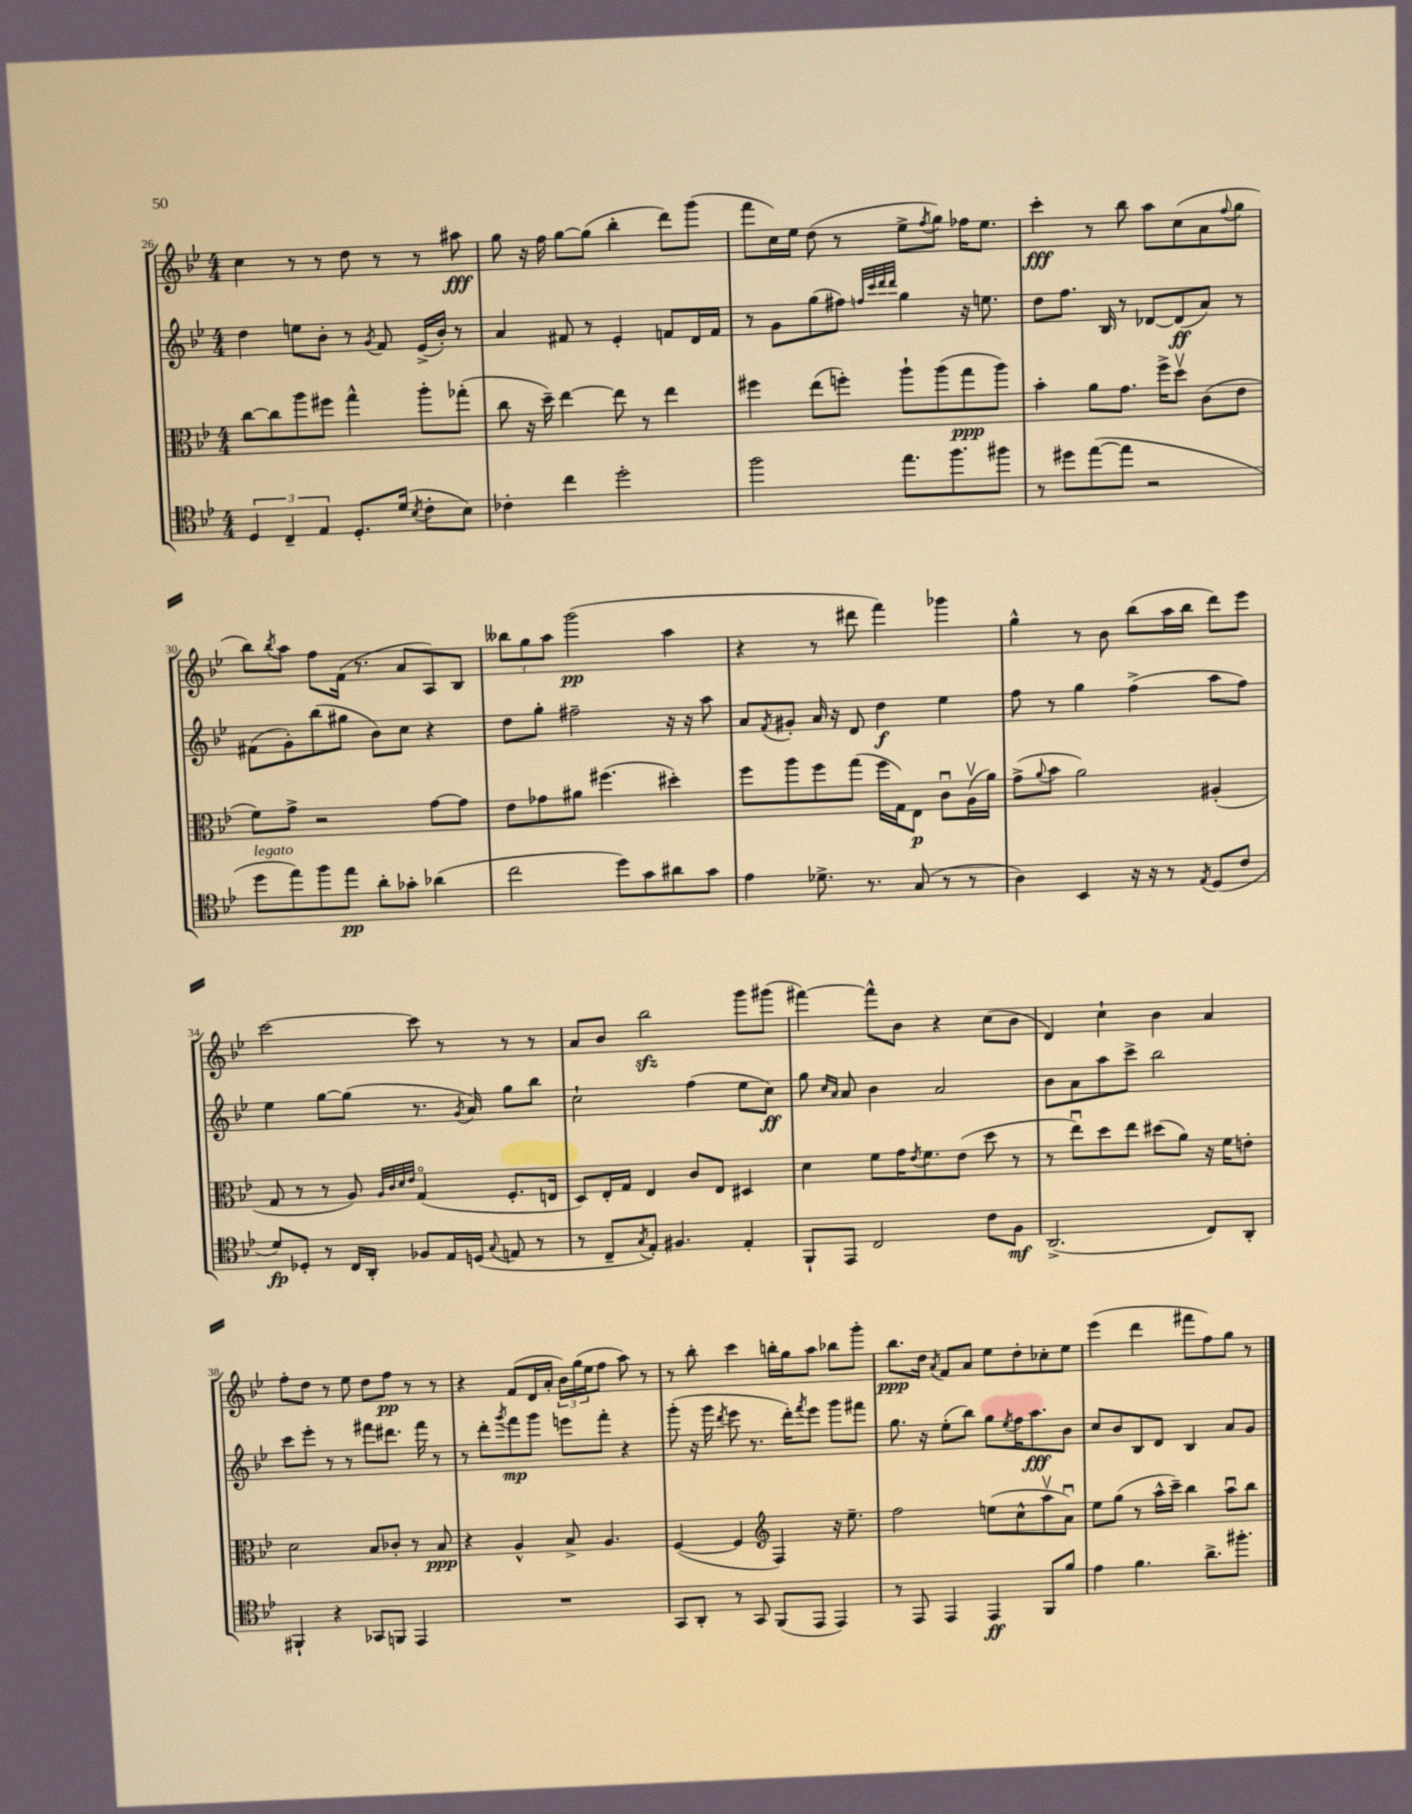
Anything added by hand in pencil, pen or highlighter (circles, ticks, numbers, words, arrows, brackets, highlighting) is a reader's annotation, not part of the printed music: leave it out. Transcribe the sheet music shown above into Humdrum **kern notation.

**kern	**kern	**kern	**kern
*staff4	*staff3	*staff2	*staff1
*clefC4	*clefC3	*clefG2	*clefG2
*k[b-e-]	*k[b-e-]	*k[b-e-]	*k[b-e-]
*M4/4	*M4/4	*M4/4	*M4/4
6D	[8cc	4dd	4cc
.	8cc]	.	.
6C~	.	.	.
.	8aa	8ee	8r
6E-	.	.	.
.	8ff#	8b-'	8r
8.D'	4gg^^	8r	8dd
.	.	8qg	.
.	.	8f	8r
(16d	.	.	.
8qB-	.	.	.
8c'	8aa'	(16e-^	8r
.	.	16b-')	.
8B-)	(8gg-'	8r	8aa#
=	=	=	=
4c-'	8cc	4a	8gg
.	16r	.	16r
.	16dd~)	.	16ff
4cc	[4ee-	8f#	[8gg
.	.	8r	(8gg]
2dd'	8ee-]	4e-'	4bb-'
.	8r	.	.
.	4ee-	8f	8ddd)
.	.	16d	(8ggg
.	.	16f	.
=	=	=	=
2ff	4ff#	8r	8fff
.	.	8g	16cc)
.	.	.	16ee-
.	(8ee-	(8gg	(8dd
.	8ff')	8ff#)	8r
.	.	32qqff	.
.	.	32qqccc	.
.	.	32qqddd	.
.	.	32qqddd	.
8.ee-	8aa`	4gg	8ee-^
.	.	.	8qff
.	(8aa	.	8gg)
8.ff	.	.	.
.	8gg	16r	16ff-
.	.	8.ee	8.ee-
8ff#	8aa)	.	.
=	=	=	=
8r	4b-'	8dd	4ccc'
8dd#	.	8.ff	.
([8ee-	8a	.	8r
.	.	16B-	.
8ee-]	8.g	8r	8bb-
2r	.	[8d-	8aa
.	16ff^	.	.
.	8ddv	(8d-]	(8cc
.	(8c	8a)	8a
.	.	.	8qqff
.	8e-	8r	8gg
=	=	=	=
8dd	8f)	(8f#	8bb-)
.	.	.	8qbb-
8ee-)	8g^	8g')	8aa
8ff	2r	(8bb-	8ff
8ee-	.	8gg#	(16f
.	.	.	8.r
8a'	.	8b-)	.
8g-'	.	8cc	8a
(4a-	[8g	4r	8A)
.	8g]	.	8B-
=	=	=	=
2cc	8e-	8dd	12bb--
.	.	.	12gg
.	8g-	8gg'	.
.	.	.	12aa
.	8a#	2ff#~	(2ggg
.	(4.ff#	.	.
8dd)	.	.	.
8g	.	.	.
8a#	4dd#')	16r	4aa
.	.	16r	.
8g	.	8aa	.
=	=	=	=
4e-	8ff	8a	4r
.	.	8qf	.
.	8aa	8g#'	.
8.d-^	8ff	16a	8r
.	.	16r	.
.	(8gg	8d	8ddd#
8.r	.	.	.
.	16ff	4dd	4fff)
.	16G)	.	.
(8G	8E-	.	.
8r	8cu	4ee-	4ggg-
8r	(16Av	.	.
.	16a)	.	.
=	=	=	=
4A)	(8g^	8ff	4gg^^
.	8qqa	.	.
.	8b-	8r	.
4BB-	2a)	4gg	8r
.	.	.	8b-
16r	.	(4ff^	(8bb-
16r	.	.	.
8r	.	.	16aa
.	.	.	16bb-
8qE-	.	.	.
(8D	(4A#'	8aa	8ddd)
8c	.	8ff)	8eee-
=	=	=	=
8d)	8G	4ee-	[2ccc
8D-'	8r	.	.
8r	8r	[8gg	.
16C	8A)	(8gg]	.
16AA'	.	.	.
.	32qqA	.	.
.	32qqc	.	.
.	32qqd	.	.
.	32qqe-	.	.
8F-	(4Go	8.r	8ccc]
16E-	.	.	8r
.	.	8qg	.
(16D	.	16a)	.
8qqG	.	.	.
8E	8.F'	8gg	8r
8r	.	8bb-	8r
.	16E	.	.
=	=	=	=
8r	8D)	2cc`	8a
8C~	16E-'	.	8b-
.	16G	.	.
8qG	.	.	.
8E-')	4E-	.	2bb-
4.F#	.	.	.
.	8c	(4ff	.
.	8E-	.	.
4E-'	4D#	8ee-	8ggg
.	.	8cc)	(8ggg#
=	=	=	=
8FF`	4d	8gg	[4fff#)
.	.	16qqcc	.
.	.	16qqa	.
8EE-	.	8a	.
2C	8f	4b-	8fff#^^]
.	16g	.	8b-
.	8qe-	.	.
.	8.f	.	.
.	.	2a	4r
.	(8e-	.	.
8c	8dd	.	(8cc
8F	8r	.	8b-
=	=	=	=
(2.AA^	8r	8b-	4d)
.	8ee-u)	8a	.
.	8dd	8aa	4cc`
.	8ee-	8ccc^	.
.	(8dd#	2bb-	4b-
.	8a)	.	.
8C)	16r	.	4a
.	16f	.	.
8AA'	8e'	.	.
=	=	=	=
4FF#`	2d	8ccc	8ff'
.	.	8eee-'	8dd
4r	.	8r	8r
.	.	8r	8ee-
8GG-	8B-	8fff#	8dd
8FF	8c-'	8.ddd#	8ff
4EE-	8r	.	8r
.	.	16fff#	.
.	8B-	8r	8r
=	=	=	=
1r	4r	8r	4r
.	.	8ddd'	.
.	.	8qggg	.
.	4A^^	8fff	(8f
.	.	8ggg	16d
.	.	.	16a'
.	8B-^	8eee	24b-)
.	.	.	(24gg
.	.	.	24ee-
.	4.A	8fff'	8ff
.	.	4r	8aa)
.	.	.	8r
=	=	=	=
8GG	([4F	(8ggg'	8r
8AA'	.	16r	8bb-'
.	.	16ggg	.
.	.	8qddd	.
8r	4F]	8eee-	4ccc
8GG	.	8.r	.
*	*clefG2	*	*
(8FF	4F)	.	16bb'
.	.	16ddd')	16gg
.	.	8qfff	.
8EE-	.	8eee-	8aa
4EE-)	16r	8ggg	8bb-
.	8.ee-~	.	.
.	.	8fff#	8ggg'
=	=	=	=
8r	2ff	8.gg	8.bb-
8EE-	.	.	.
.	.	16r	16dd
.	.	.	8qa
4EE-	.	(8ee-'	8f
.	.	8bb-)	8a
4EE-	(8ee	8gg	8ee-
.	.	8qee-	.
.	8cc^^	16ff	8dd'
.	.	8.aa	.
8FF	8aav	.	8cc-'
8f	8au)	8b-	8ee-
=	=	=	=
4e-	8ee-	8cc	(4eee-
.	(8gg	8b-	.
4.f	8r	8B-	4ddd
.	16aa^^	8d	.
.	16ccc~)	.	.
.	4bb-	4B-	8fff#
8.a^	.	.	8ff)
.	8aau	8a	8gg
8.ff#'	.	.	.
.	8bb-	8g	8r
==	==	==	==
*-	*-	*-	*-
